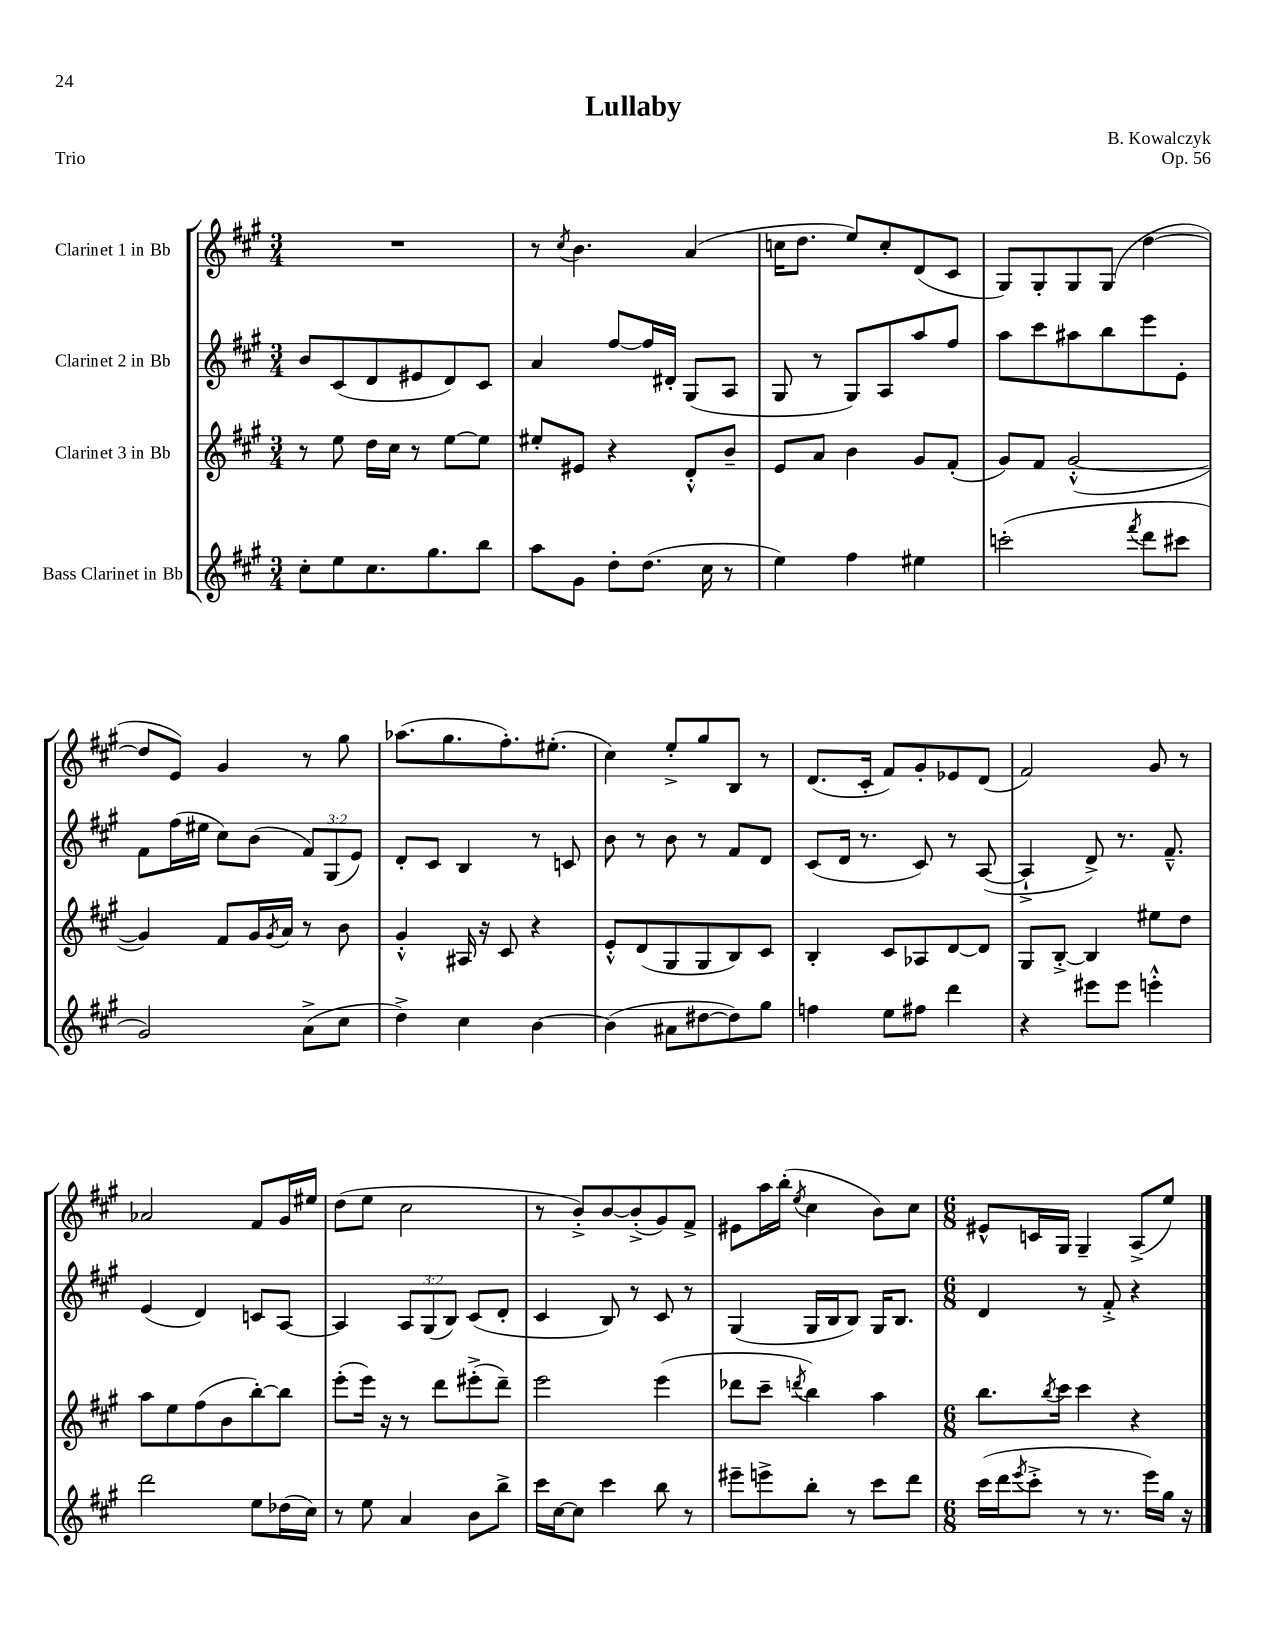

**kern	**kern	**kern	**kern
*part4	*part3	*part2	*part1
*staff4	*staff3	*staff2	*staff1
*I"Bass Clarinet in Bb	*I"Clarinet 3 in Bb	*I"Clarinet 2 in Bb	*I"Clarinet 1 in Bb
*clefG2	*clefG2	*clefG2	*clefG2
*k[f#c#g#]	*k[f#c#g#]	*k[f#c#g#]	*k[f#c#g#]
*M3/4	*M3/4	*M3/4	*M3/4
=1	=1	=1	=1
8cc#'\L	8r	8b/L	2.r
8ee\	8ee\	(8c#/	.
8.cc#\	16dd\LL	8d/	.
.	16cc#\JJ	.	.
.	8r	8e#X/	.
8.gg#\	.	.	.
.	[8ee\L	8d/)	.
8bb\J	8ee\J]	8c#/J	.
=2	=2	=2	=2
8aa\L	8ee#X'/L	4a/	8r
.	.	.	8qcc#/
8g#\J	8e#X/J	.	4.b\
8dd'\L	4r	[8ff#/L	.
(8.dd\J	.	16ff#/L]	.
.	.	16d#X'/JJ	.
.	8d'^^/L	(8G#/L	(4a/
16cc#\	.	.	.
8r	8b~/J	8A/J	.
=3	=3	=3	=3
4ee\)	8e/L	8G#/	16ccn\KL
.	.	.	8.dd\J
.	8a/J	8r	.
4ff#\	4b\	8G#/L)	8ee/L)
.	.	8A/	8cc'/
4ee#X\	8g#/L	8aa/	(8d/
.	(8f#'/J	8ff#/J	8c#/J
=4	=4	=4	=4
(2cccn'\	8g#/L)	8aa\L	8G#/L)
.	8f#/J	8ccc#\	8G#'/
.	([2g#'^^/	8aa#X\	8G#/
.	.	8bb\	(8G#/J
8qfff#/	.	.	.
8ddd\L	.	8eee\	[4dd\
8ccc#X\J	.	8e'\J	.
!!LO:LB:g=z
=5	=5	=5	=5
2g#/)	4g#/])	8f#\L	8dd/L]
.	.	(16ff#\L	8e/J)
.	.	16ee#X\JJ	.
.	8f#/L	8cc#\L)	4g#/
.	16g#/L	(8b\J	.
.	8qg#/	.	.
.	16a/JJ	.	.
(8a^\L	8r	12f#/L)	8r
.	.	(12G#/	.
8cc#\J	8b\	.	8gg#\
.	.	12e/J)	.
=6	=6	=6	=6
4dd^\)	4g#'^^/	8d'/L	(8.aa-X\L
.	.	8c#/J	.
.	.	.	8.gg#\
4cc#\	16A#X/	4B/	.
.	16r	.	.
.	8c#/	.	8.ff#'\)
[4b\	4r	8r	.
.	.	.	(8.ee#X'\J
.	.	8cn/	.
=7	=7	=7	=7
(4b\]	8e'^^/L	8b\	4cc#\)
.	(8d/	8r	.
8a#X\L	8G#/	8b\	8ee'^/L
[8dd#X\	8G#/	8r	8gg#/
8dd#\])	8B/)	8f#/L	8B/J
8gg#\J	8c#/J	8d/J	8r
=8	=8	=8	=8
4ffn\	4B'/	(8c#/L	(8.d/L
.	.	16d/Jk	.
.	.	8.r	16c#'/Jk
8ee\L	8c#/L	.	8f#/L)
8ff#X\J	8A-X/	8c#/)	8g#'/
4ddd\	[8d/	8r	8e-X/
.	8d/J]	([8A/	(8d/J
=9	=9	=9	=9
4r	8G#/L	4A`^/]	2f#/)
.	[8B'^/J	.	.
8eee#X\L	4B/]	8d^/)	.
8eee#\J	.	8.r	.
4eeen'^^\	8ee#X\L	.	8g#/
.	.	8.f#~^^/	.
.	8dd\J	.	8r
!!LO:LB:g=z
=10	=10	=10	=10
2ddd\	8aa\L	(4e/	2a-X/
.	8ee\	.	.
.	(8ff#\	4d/)	.
.	8b\	.	.
8ee\L	[8bb'\)	8cn/L	8f#/L
(16dd-X\L	8bb\J]	[8A/J	16g#/L
16cc#\JJ)	.	.	16ee#X/JJ
=11	=11	=11	=11
8r	(8eee'\L	4A/]	(8dd\L
8ee\	16eee\Jk)	.	8ee\J
.	16r	.	.
4a/	8r	12A/L	2cc#\
.	.	(12G#/	.
.	8ddd\L	.	.
.	.	12B/J)	.
8b\L	(8eee#X'^\	(8c#/L	.
8bb^\J	8ddd~\J)	8d'/J	.
=12	=12	=12	=12
16ccc#\LL	2eee\	4c#/	8r
[16cc#\J	.	.	.
8cc#\J]	.	.	8b'^/L)
4ccc#\	.	8B/)	[8b/
.	.	8r	(8b'^/]
8bb\	(4eee\	8c#/	8g#/)
8r	.	8r	8f#^/J
=13	=13	=13	=13
8eee#X~\L	8ddd-X\L	(4G#/	8e#X\L
8eeen^\	8ccc#~\J	.	16aa\L
.	.	.	(16bb'\JJ
.	8qdddn/	.	8qee/
8bb'\J	4bb\)	16G#/LL	4cc#\
.	.	16B/J	.
8r	.	8B/J)	.
8ccc#\L	4aa\	16G#/KL	8b\L)
.	.	8.B/J	.
8ddd\J	.	.	8cc#\J
=14	=14	=14	=14
*M6/8	*M6/8	*M6/8	*M6/8
(16ccc#\LL	8.bb\L	4d/	8e#X^^/L
16ddd\J	.	.	.
8qeee/	.	.	.
8ccc#'^\J	.	.	16cn/L
.	8qbb/	.	.
.	16ccc#\Jk	.	16G#/JJ
8r	4ccc#\	8r	4G#~/
8.r	.	8f#'^/	.
.	4r	4r	(8A^/L
16eee\LL)	.	.	.
16gg#\JJ	.	.	8ee/J)
16r	.	.	.
==	==	==	==
*-	*-	*-	*-
